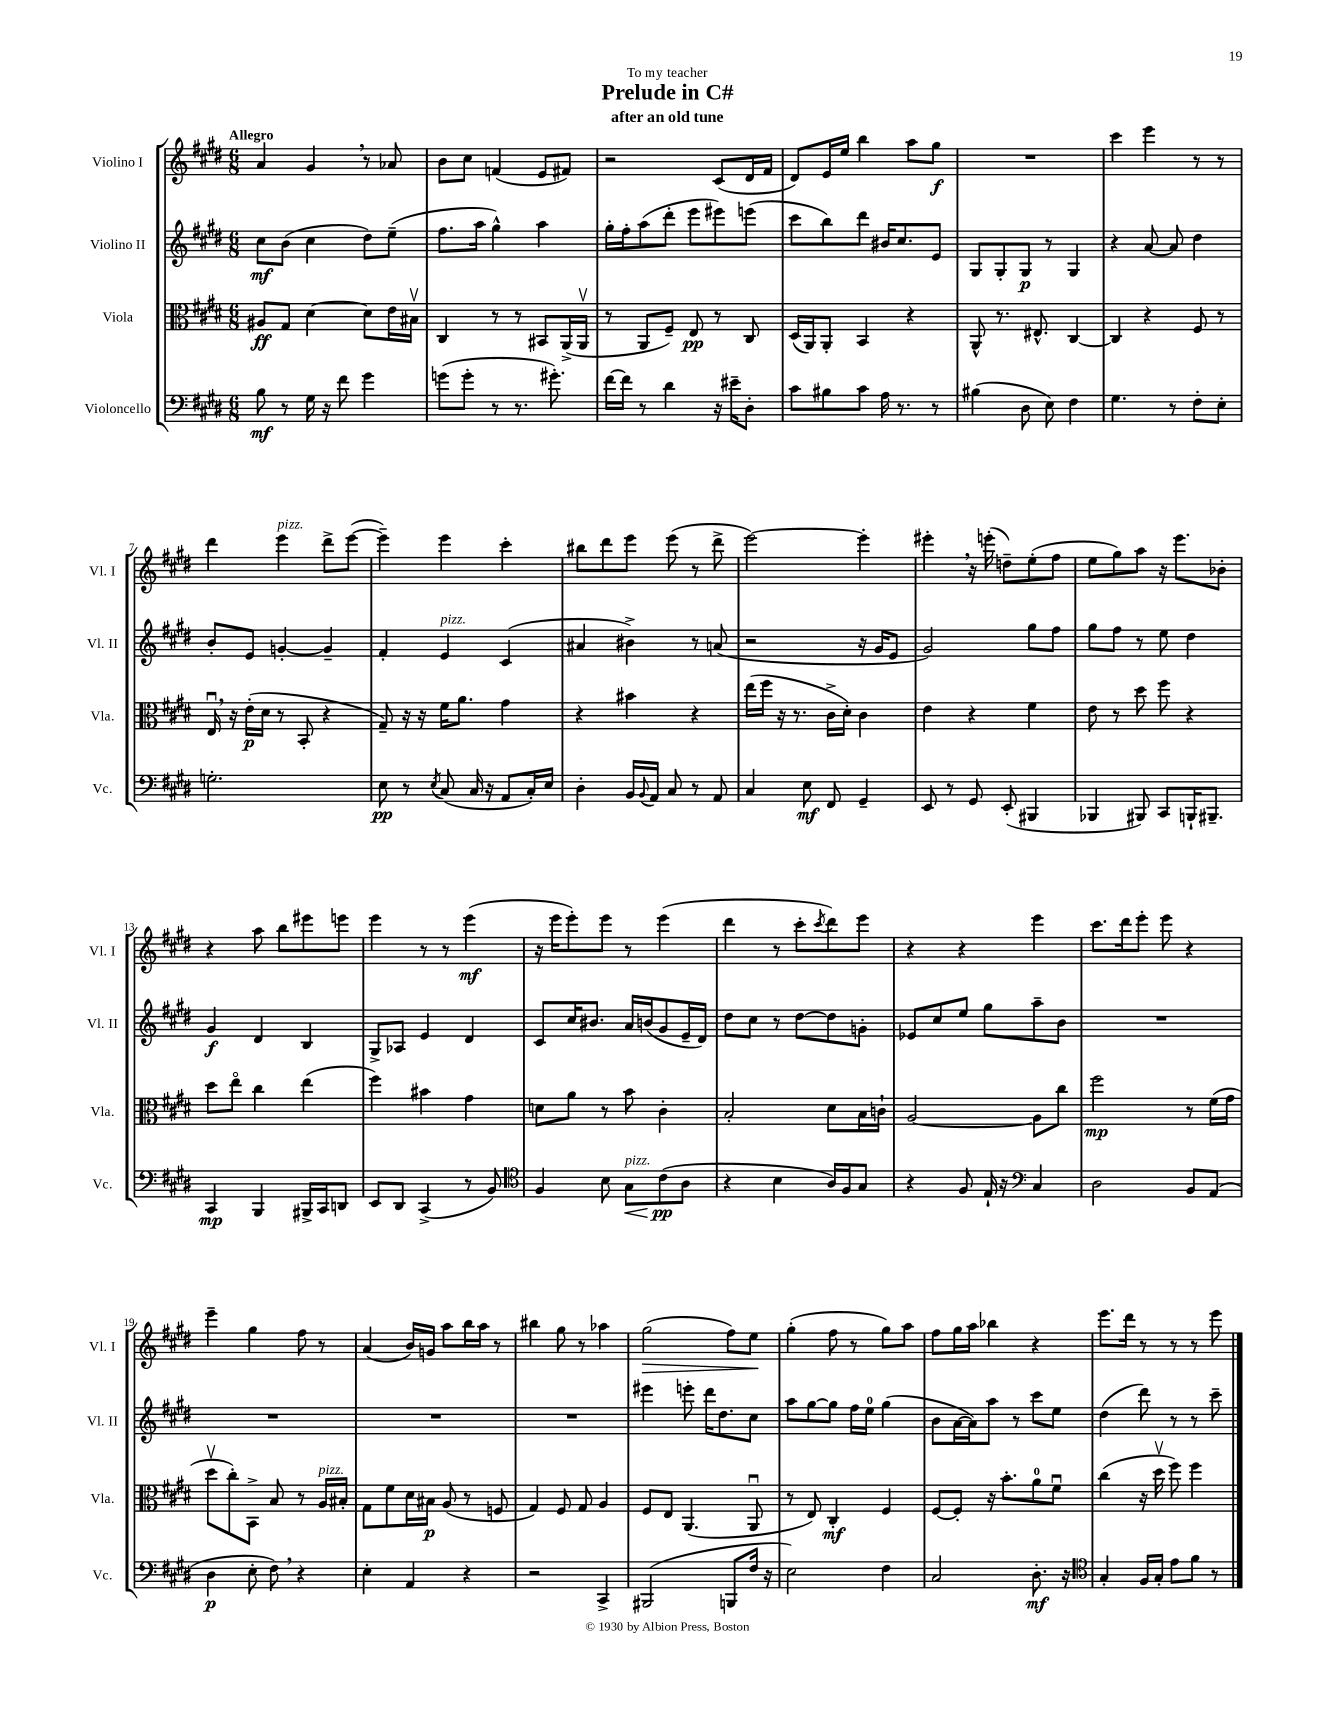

**kern	**dynam	**kern	**dynam	**kern	**dynam	**kern	**dynam
*part4	*part4	*part3	*part3	*part2	*part2	*part1	*part1
*staff4	*staff4	*staff3	*staff3	*staff2	*staff2	*staff1	*staff1
*I"Violoncello	*	*I"Viola	*	*I"Violino II	*	*I"Violino I	*
*I'Vc.	*	*I'Vla.	*	*I'Vl. II	*	*I'Vl. I	*
*clefF4	*	*clefC3	*	*clefG2	*	*clefG2	*
*k[f#c#g#d#]	*	*k[f#c#g#d#]	*	*k[f#c#g#d#]	*	*k[f#c#g#d#]	*
*M6/8	*	*M6/8	*	*M6/8	*	*M6/8	*
=1	=1	=1	=1	=1	=1	=1	=1
!	!	!	!	!	!	!LO:TX:a:B:t=Allegro	!
8B\	mf	8A#X/L	ff	8cc#\L	mf	4a/	.
8r	.	8G#/J	.	(8b\J	.	.	.
16G#\	.	[4d#\	.	4cc#\	.	4g#,/	.
16r	.	.	.	.	.	.	.
8f#\	.	.	.	.	.	.	.
4g#\	.	8d#\L]	.	8dd#\L)	.	8r	.
.	.	16e\L	.	(8ee~\J	.	8a-X/	.
.	.	16B#Xv\JJ	.	.	.	.	.
=2	=2	=2	=2	=2	=2	=2	=2
(8gn\L	.	4C#/	.	8.ff#\L	.	8b\L	.
8g'\J	.	.	.	.	.	8cc#\J	.
.	.	.	.	16aa\Jk	.	.	.
8r	.	8r	.	4gg#^^\)	.	(4fn/	.
8.r	.	8r	.	.	.	.	.
.	.	8BB#X/L	.	4aa\	.	8e/L	.
8.g#X'\)	.	.	.	.	.	.	.
.	.	(16AA^/L	.	.	.	8f#X/J)	.
.	.	16AAv/JJ	.	.	.	.	.
=3	=3	=3	=3	=3	=3	=3	=3
[16f#\LL	.	8r	.	16gg#'\LL	.	2r	.
16f#\JJ]	.	.	.	16ff#'\J	.	.	.
8r	.	8AA/L	.	(8aa\	.	.	.
4d#\	.	8F#~/J)	.	8ddd#'\J	.	.	.
.	.	8E/	pp	8eee\L	.	.	.
16r	.	8r	.	8eee#X\)	.	(8c#/L	.
16e#X~\KL	.	.	.	.	.	.	.
8D#'\J	.	8C#/	.	(8eeen\J	.	16d#/L	.
.	.	.	.	.	.	16f#/JJ	.
=4	=4	=4	=4	=4	=4	=4	=4
8c#\L	.	(16D#/LL	.	8ccc#\L	.	8d#/L)	.
.	.	16AA/J)	.	.	.	.	.
8B#X\	.	8AA'/J	.	8bb\)	.	16e/L	.
.	.	.	.	.	.	16ee/JJ	.
8c#\J	.	4BB/	.	8ddd#\J	.	4bb\	.
16A\	.	.	.	16b#X/KL	.	.	.
8.r	.	.	.	8.cc#/	.	.	.
.	.	4r	.	.	.	8aa\L	.
8r	.	.	.	8e/J	.	8gg#\J	f
=5	=5	=5	=5	=5	=5	=5	=5
(4B#X\	.	8AA^^/	.	8G#/L	.	2.r	.
.	.	8.r	.	8G#'/	.	.	.
8D#\	.	.	.	8G#/J	p	.	.
.	.	8.E#X^^/	.	.	.	.	.
8E\)	.	.	.	8r	.	.	.
4F#\	.	[4C#/	.	4G#/	.	.	.
=6	=6	=6	=6	=6	=6	=6	=6
4.G#\	.	4C#/]	.	4r	.	4ccc#\	.
.	.	4r	.	[8a/	.	4eee\	.
8r	.	.	.	8a/]	.	.	.
8F#'\L	.	8F#/	.	4dd#\	.	8r	.
8E'\J	.	8r	.	.	.	8r	.
!!LO:LB:g=z
=7	=7	=7	=7	=7	=7	=7	=7
2.Gn'\	.	16Eu,/	.	8b'/L	.	4ddd#\	.
.	.	16r	.	.	.	.	.
.	.	(16e'\LL	p	8e/J	.	.	.
.	.	16d#\JJ	.	.	.	.	.
!	!	!	!	!	!	!LO:TX:a:i:t=pizz.	!
.	.	8r	.	[4gn'/	.	4eee\	.
.	.	8BB'/	.	.	.	.	.
.	.	4r	.	4g~/]	.	8ddd#^\L	.
.	.	.	.	.	.	([8eee\J	.
=8	=8	=8	=8	=8	=8	=8	=8
8E\	pp	8G#~/)	.	4f#'/	.	4eee~\])	.
8r	.	16r	.	.	.	.	.
.	.	16r	.	.	.	.	.
8qE/	.	.	.	.	.	.	.
!	!	!	!	!LO:TX:a:i:t=pizz.	!	!	!
(8C#/	.	16f#\KL	.	4e/	.	4eee\	.
.	.	8.a\J	.	.	.	.	.
16C#/	.	.	.	.	.	.	.
16r	.	.	.	.	.	.	.
8AA/L	.	4g#\	.	(4c#/	.	4ccc#'\	.
16C#'/L)	.	.	.	.	.	.	.
16E/JJ	.	.	.	.	.	.	.
=9	=9	=9	=9	=9	=9	=9	=9
4D#'\	.	4r	.	4a#X/	.	8bb#X\L	.
.	.	.	.	.	.	8ddd#\	.
16BB/LL	.	4b#X\	.	4b#X^\)	.	8eee\J	.
8qqBB/	.	.	.	.	.	.	.
16AA/JJ	.	.	.	.	.	.	.
8C#/	.	.	.	.	.	(8eee\	.
8r	.	4r	.	8r	.	8r	.
8AA/	.	.	.	(8an/	.	8ddd#^\	.
=10	=10	=10	=10	=10	=10	=10	=10
4C#/	.	(16ee\LL	.	2r	.	[2eee\)	.
.	.	16ff#\JJ	.	.	.	.	.
.	.	16r	.	.	.	.	.
.	.	8.r	.	.	.	.	.
8E\	mf	.	.	.	.	.	.
8FF#/	.	16c#^\LL	.	.	.	.	.
.	.	16d#'\JJ)	.	.	.	.	.
4GG#~/	.	4c#\	.	16r	.	4eee'\]	.
.	.	.	.	16g#/KL	.	.	.
.	.	.	.	8e/J	.	.	.
=11	=11	=11	=11	=11	=11	=11	=11
8EE/	.	4e\	.	2g#/)	.	4eee#X',\	.
8r	.	.	.	.	.	.	.
8GG#/	.	4r	.	.	.	16r	.
.	.	.	.	.	.	(16eeen'\	.
(8EE'/	.	.	.	.	.	8ddn~\L)	.
4BBB#X/	.	4f#\	.	8gg#\L	.	(8ee'\	.
.	.	.	.	8ff#\J	.	8ff#\J	.
=12	=12	=12	=12	=12	=12	=12	=12
4BBB-X/	.	8e\	.	8gg#\L	.	8ee\L	.
.	.	8r	.	8ff#\J	.	8gg#\)	.
8BBB#X/)	.	8dd#\	.	8r	.	8aa\J	.
8CC#/L	.	8ff#\	.	8ee\	.	16r	.
.	.	.	.	.	.	8.eee\L	.
16BBBn`/K	.	4r	.	4dd#\	.	.	.
8.BBB#X~/J	.	.	.	.	.	.	.
.	.	.	.	.	.	8b-X'\J	.
!!LO:LB:g=z
=13	=13	=13	=13	=13	=13	=13	=13
4CC#/	mp	8dd#\L	.	4g#/	f	4r	.
.	.	8ee\J	.	.	.	.	.
4BBB/	.	4cc#\	.	4d#/	.	8aa\	.
.	.	.	.	.	.	8bb\L	.
16BBB#X^/LL	.	(4ee\	.	4B/	.	8eee#X\	.
16CC#/J	.	.	.	.	.	.	.
8DDn/J	.	.	.	.	.	8eeen\J	.
=14	=14	=14	=14	=14	=14	=14	=14
8EE/L	.	4ff#\)	.	8G#^/L	.	4eee\	.
8DD#/J	.	.	.	8A-X/J	.	.	.
(4CC#^/	.	4b#X\	.	4e/	.	8r	.
.	.	.	.	.	.	8r	.
8r	.	4g#\	.	4d#/	.	(4eee\	mf
8BB/)	.	.	.	.	.	.	.
=15	=15	=15	=15	=15	=15	=15	=15
*clefC4	*	*	*	*	*	*	*
4F#/	.	8dn\L	.	8c#/L	.	16r	.
.	.	.	.	.	.	16eee\KL	.
.	.	8a\J	.	16cc#/K	.	8eee'\)	.
.	.	.	.	8.b#X/J	.	.	.
8B\	.	8r	.	.	.	8eee\J	.
!LO:TX:a:i:t=pizz.	!	!	!	!	!	!	!
!	!LO:HP:b	!	!	!	!	!	!
8G#\L	<	8b\	.	16a/LL	.	8r	.
.	.	.	.	(16bn/J	.	.	.
(8c#\	pp	4c#'\	.	8g#/	.	(4eee\	.
8A\J	[	.	.	16e~/L	.	.	.
.	.	.	.	16d#/JJ)	.	.	.
=16	=16	=16	=16	=16	=16	=16	=16
4r	.	2B'/	.	8dd#\L	.	4ddd#\	.
.	.	.	.	8cc#\J	.	.	.
4B\	.	.	.	8r	.	8r	.
.	.	.	.	[8dd#\L	.	8ccc#'\L	.
.	.	.	.	.	.	8qccc#/	.
16A/LL)	.	8d#\L	.	8dd#\]	.	8ddd#\)	.
16F#/J	.	.	.	.	.	.	.
8G#/J	.	16B\L	.	8gn'\J	.	8eee\J	.
.	.	16cn`\JJ	.	.	.	.	.
=17	=17	=17	=17	=17	=17	=17	=17
4r	.	[2A/	.	8e-X/L	.	4r	.
.	.	.	.	8cc#/	.	.	.
8F#/	.	.	.	8ee/J	.	4r	.
16E`/	.	.	.	8gg#\L	.	.	.
16r	.	.	.	.	.	.	.
*clefF4	*	*	*	*	*	*	*
4C#/	.	8A\L]	.	8aa~\	.	4eee\	.
.	.	8cc#\J	.	8b\J	.	.	.
=18	=18	=18	=18	=18	=18	=18	=18
2D#\	.	2ff#\	mp	2.r	.	8.ccc#\L	.
.	.	.	.	.	.	16ddd#\k	.
.	.	.	.	.	.	8eee'\J	.
.	.	.	.	.	.	8eee\	.
8BB/L	.	8r	.	.	.	4r	.
(8AA/J	.	(16f#\LL	.	.	.	.	.
.	.	16g#\JJ	.	.	.	.	.
!!LO:LB:g=z
=19	=19	=19	=19	=19	=19	=19	=19
4D#\	p	8dd#v\L	.	2.r	.	4eee~\	.
.	.	8cc#'\)	.	.	.	.	.
8E'\	.	8BB^\J	.	.	.	4gg#\	.
8F#,\)	.	8B/	.	.	.	.	.
4r	.	8r	.	.	.	8ff#\	.
!	!	!LO:TX:a:i:t=pizz.	!	!	!	!	!
.	.	16A/LL	.	.	.	8r	.
.	.	16B#X'/JJ	.	.	.	.	.
=20	=20	=20	=20	=20	=20	=20	=20
4E'\	.	8G#\L	.	2.r	.	(4a/	.
.	.	8f#\	.	.	.	.	.
4AA/	.	16d#\L	.	.	.	16b/LL)	.
.	.	16B#X\JJ	p	.	.	16gn/JJ	.
.	.	(8A/	.	.	.	8aa\L	.
4r	.	8r	.	.	.	16bb\L	.
.	.	.	.	.	.	16aa\JJ	.
.	.	8Fn/	.	.	.	8r	.
=21	=21	=21	=21	=21	=21	=21	=21
2r	.	4G#/)	.	2.r	.	4bb#X\	.
.	.	8F#/	.	.	.	8gg#\	.
.	.	8G#/	.	.	.	8r	.
4CC#^/	.	4A/	.	.	.	4aa-X\	.
=22	=22	=22	=22	=22	=22	=22	=22
!	!	!	!	!	!	!	!LO:HP:b
(2BBB#X/	.	8F#/L	.	4eee#X\	.	(2gg#\	>
.	.	8E/J	.	.	.	.	.
.	.	(4.AA/	.	8eeen'\	.	.	.
.	.	.	.	16ddd#\KL	.	.	.
.	.	.	.	8.dd#\	.	.	.
8BBBn/L	.	.	.	.	.	8ff#\L)	.
16F#/Jk	.	8AAu/	.	8cc#\J	.	8ee\J	.
16r	.	.	.	.	.	.	.
.	.	.	.	.	.	.	]
=23	=23	=23	=23	=23	=23	=23	=23
2E\)	.	8r	.	8aa\L	.	(4gg#'\	.
.	.	8E/)	.	[8gg#\	.	.	.
.	.	4C#'/	mf	8gg#\J]	.	8ff#\	.
.	.	.	.	16ff#\LL	.	8r	.
.	.	.	.	16ee\JJ	.	.	.
4F#\	.	4F#/	.	(4gg#\	.	8gg#\L)	.
.	.	.	.	.	.	8aa\J	.
=24	=24	=24	=24	=24	=24	=24	=24
2C#/	.	[8F#/L	.	8b\L	.	8ff#\L	.
.	.	8F#'/J]	.	[16a\L	.	16gg#\L	.
.	.	.	.	16a\J])	.	16aa\JJ	.
.	.	16r	.	8aa\J	.	4bb-X\	.
.	.	8.b'\L	.	.	.	.	.
.	.	.	.	8r	.	.	.
8.D#'\	mf	8a\	.	8ccc#\L	.	4r	.
.	.	8f#u\J	.	8ee\J	.	.	.
16r	.	.	.	.	.	.	.
=25	=25	=25	=25	=25	=25	=25	=25
*clefC4	*	*	*	*	*	*	*
4G#'/	.	(4cc#\	.	(4dd#\	.	8.eee\L	.
.	.	.	.	.	.	16ddd#\Jk	.
16F#/LL	.	16r	.	8ddd#\)	.	8r	.
16G#'/JJ	.	16dd#v\	.	.	.	.	.
8e\L	.	8ff#\)	.	8r	.	8r	.
8f#\J	.	4ff#\	.	8r	.	8r	.
8r	.	.	.	8ccc#~\	.	8eee\	.
==	==	==	==	==	==	==	==
*-	*-	*-	*-	*-	*-	*-	*-
